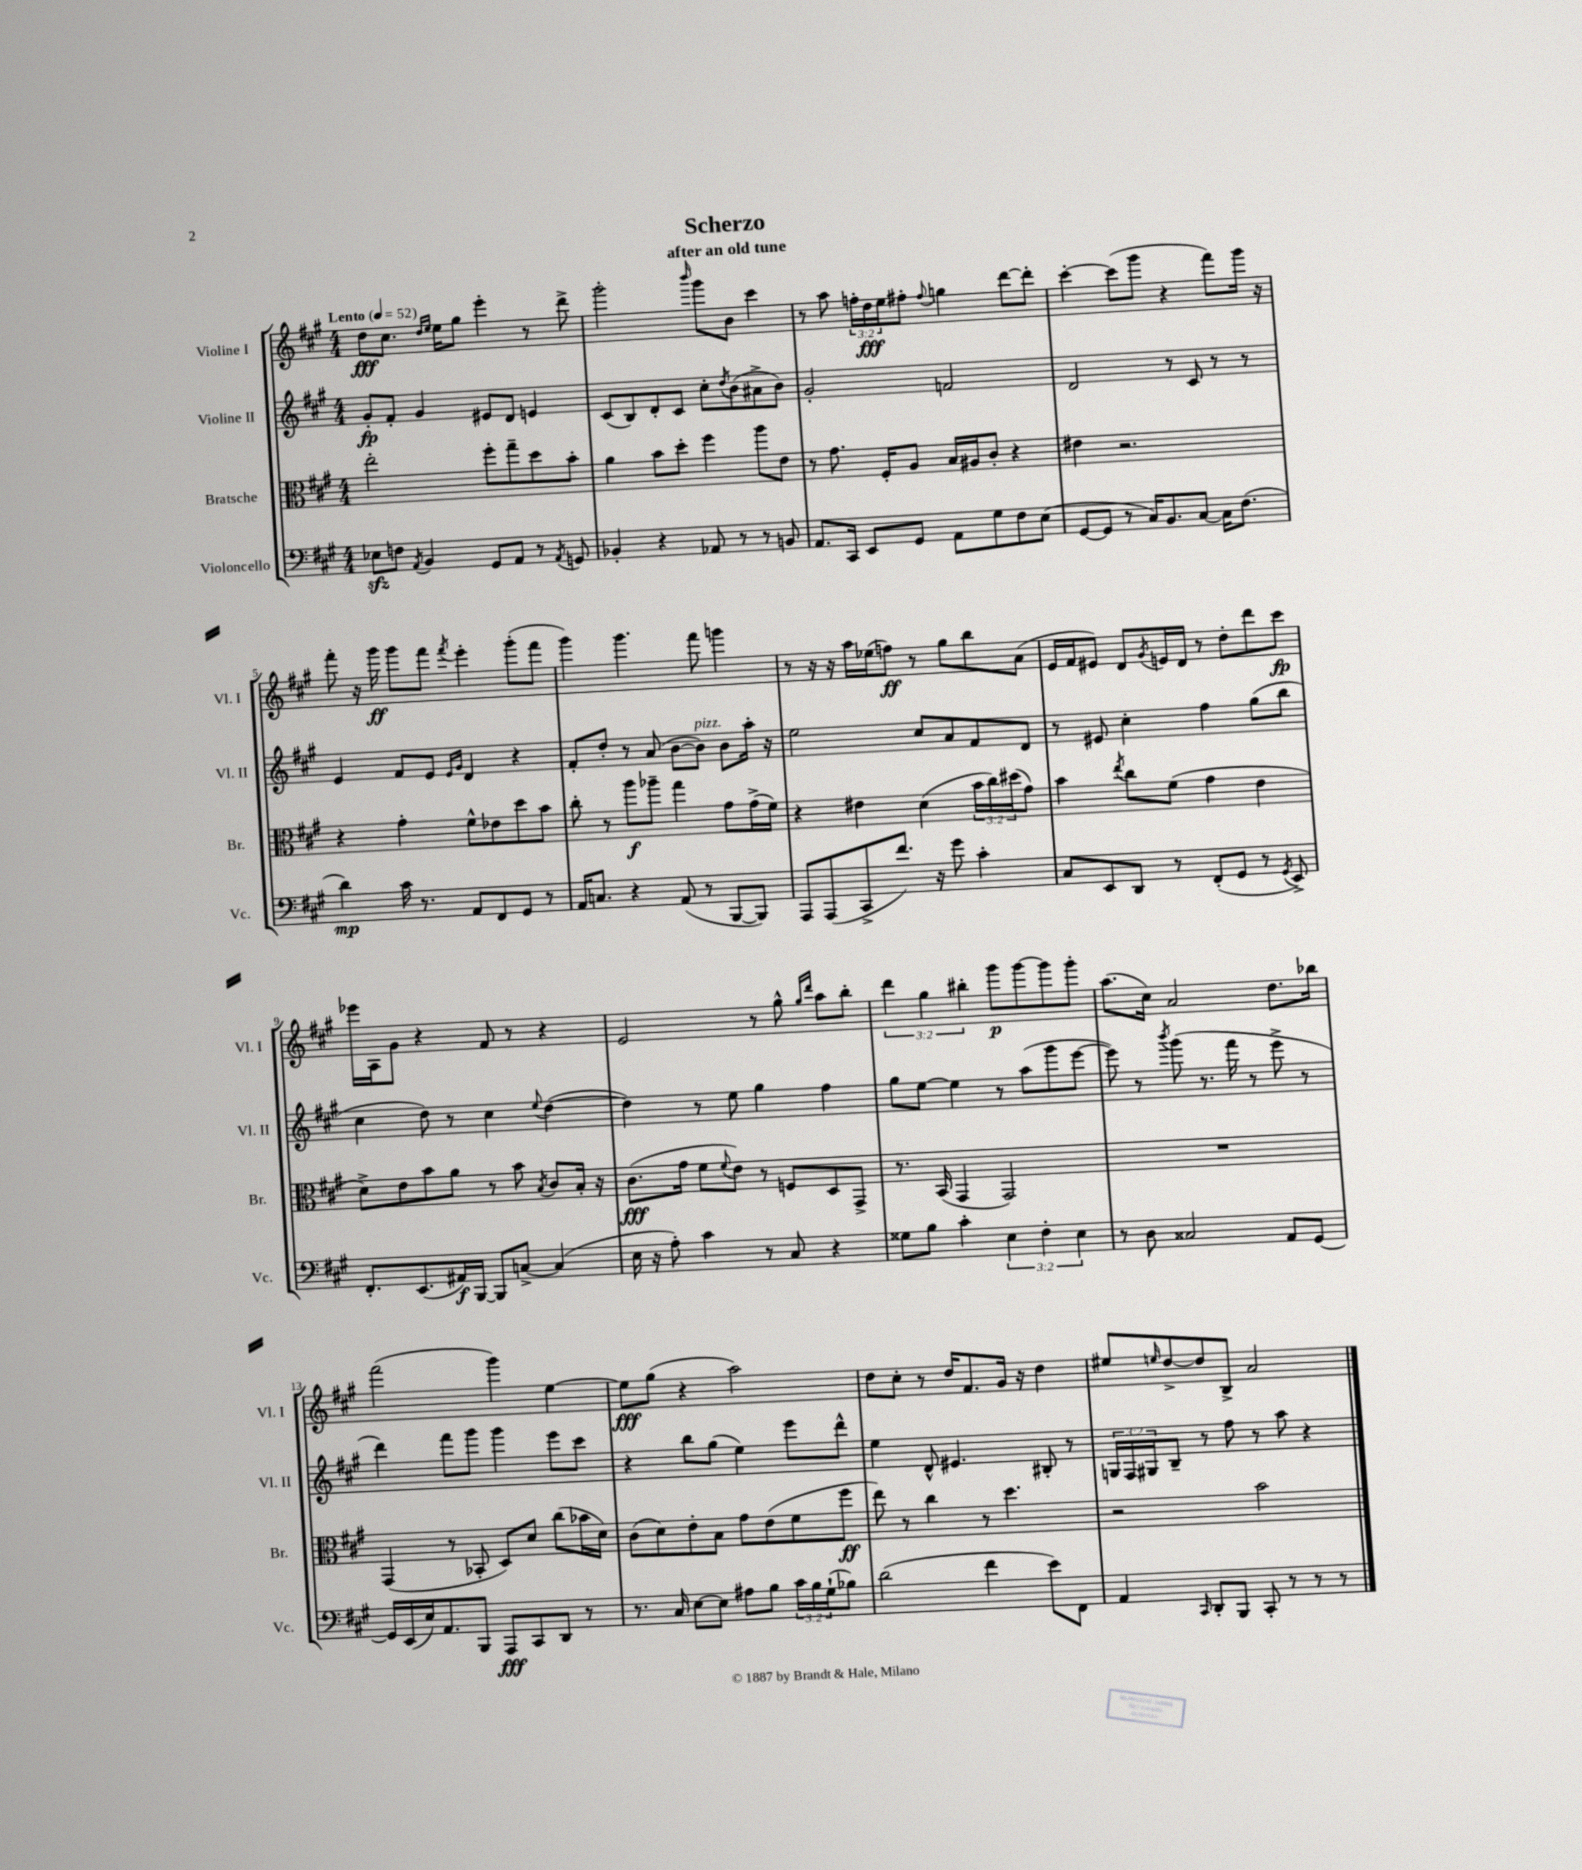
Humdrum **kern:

**kern	**dynam	**kern	**dynam	**kern	**dynam	**kern	**dynam
*part4	*part4	*part3	*part3	*part2	*part2	*part1	*part1
*staff4	*staff4	*staff3	*staff3	*staff2	*staff2	*staff1	*staff1
*I"Violoncello	*	*I"Bratsche	*	*I"Violine II	*	*I"Violine I	*
*I'Vc.	*	*I'Br.	*	*I'Vl. II	*	*I'Vl. I	*
*clefF4	*	*clefC3	*	*clefG2	*	*clefG2	*
*k[f#c#g#]	*	*k[f#c#g#]	*	*k[f#c#g#]	*	*k[f#c#g#]	*
*M4/4	*	*M4/4	*	*M4/4	*	*M4/4	*
*MM52	*	*MM52	*	*MM52	*	*MM52	*
=1	=1	=1	=1	=1	=1	=1	=1
!	!	!	!	!	!	!LO:TX:a:B:t=Lento	!
8E-Xzz\L	.	2ee'\	.	8g#'/L	fp	8dd\L	fff
8Fn\J	.	.	.	8f#'/J	.	8.cc#\J	.
8qAA/	.	.	.	.	.	.	.
4BB/	.	.	.	4g#/	.	.	.
.	.	.	.	.	.	16qqdd/LL	.
.	.	.	.	.	.	16qqee/JJ	.
.	.	.	.	.	.	16ee\KL	.
.	.	.	.	.	.	8gg#\J	.
8GG#/L	.	8ff#'\L	.	8e#X/L	.	4eee'\	.
8AA/J	.	8gg#~\	.	8d/J	.	.	.
8r	.	8dd\	.	4en/	.	8r	.
8qAA/	.	.	.	.	.	.	.
8GGn/	.	8b'\J	.	.	.	8ddd^\	.
=2	=2	=2	=2	=2	=2	=2	=2
4BB-X'/	.	4a\	.	(8c#/L	.	2ggg#'\	.
.	.	.	.	8B/)	.	.	.
4r	.	8b\L	.	8d'/	.	.	.
.	.	8dd'\J	.	8c#/J	.	.	.
.	.	.	.	.	.	16qqbbb/	.
8AA-X/	.	4ff#\	.	8cc#'\L	.	8ggg#\L	.
.	.	.	.	8qdd/	.	.	.
8r	.	.	.	(8b\	.	8b\J	.
8r	.	8aa\L	.	8a#X^\	.	4ccc#\	.
8BBn/	.	8e\J	.	8b\J)	.	.	.
=3	=3	=3	=3	=3	=3	=3	=3
8.AA/L	.	8r	.	2g#'/	.	8r	.
.	.	8.g#\	.	.	.	8aa\	.
16CC#/Jk	.	.	.	.	.	.	.
8EE/L	.	.	.	.	.	24ffn'\LL	.
.	.	.	.	.	.	24dd\	fff
.	.	16F#'/KL	.	.	.	.	.
.	.	.	.	.	.	24ee\J	.
8GG#/J	.	8A/J	.	.	.	8ff#X'\J	.
.	.	.	.	.	.	8qqff#/	.
8AA\L	.	16B/LL	.	2fn/	.	4ggn\	.
.	.	16A#X/J	.	.	.	.	.
8G#\	.	8c#'/J	.	.	.	.	.
8F#\	.	4r	.	.	.	[8ddd\L	.
(8E\J	.	.	.	.	.	8ddd'\J]	.
=4	=4	=4	=4	=4	=4	=4	=4
[8GG#/L	.	4e#X\	.	2d/	.	[4ccc#'\	.
8GG#/J]	.	.	.	.	.	.	.
8r	.	2.r	.	.	.	(8ccc#\L]	.
16C#/KL)	.	.	.	.	.	8ggg#\J	.
8.BB/	.	.	.	.	.	.	.
.	.	.	.	8r	.	4r	.
[8C#/J	.	.	.	8c#/	.	.	.
16C#\KL]	.	.	.	8r	.	8fff#\L)	.
(8.F#\J	.	.	.	.	.	.	.
.	.	.	.	8r	.	16ggg#\Jk	.
.	.	.	.	.	.	16r	.
!!LO:LB:g=z
=5	=5	=5	=5	=5	=5	=5	=5
4d\)	mp	4r	.	4e/	.	8fff#'\	.
.	.	.	.	.	.	16r	.
.	.	.	.	.	.	16ggg#\	ff
16c#\	.	4g#'\	.	8f#/L	.	8ggg#\L	.
8.r	.	.	.	.	.	.	.
.	.	.	.	8e/J	.	8fff#\J	.
.	.	.	.	16qqe/LL	.	.	.
.	.	.	.	16qqg#/JJ	.	8qfff#/	.
8AA/L	.	8f#^^\L	.	4d/	.	4eee'\	.
8FF#/	.	8e-X\	.	.	.	.	.
8GG#/J	.	8dd\	.	4r	.	(8ggg#'\L	.
8r	.	8b\J	.	.	.	8fff#\J	.
=6	=6	=6	=6	=6	=6	=6	=6
16AA/KL	.	8cc#'\	.	8f#'/L	.	4ggg#\)	.
8.Cn/J	.	.	.	.	.	.	.
.	.	8r	.	8dd'/J	.	.	.
4r	.	8aa\L	f	8r	.	4.ggg#\	.
.	.	8aa-X~\J	.	(8a/	.	.	.
(8AA/	.	4gg#\	.	[8b\L	.	.	.
!	!	!	!	!LO:TX:a:i:t=pizz.	!	!	!
8r	.	.	.	8b\J])	.	8fff#\	.
[8BBB/L	.	8g#\L	.	8b\L	.	4gggn\	.
8BBB/J])	.	(16g#^\L	.	16aa'\Jk	.	.	.
.	.	16f#\JJ)	.	16r	.	.	.
=7	=7	=7	=7	=7	=7	=7	=7
8AAA/L	.	4r	.	2ee\	.	8r	.
(8AAA/	.	.	.	.	.	16r	.
.	.	.	.	.	.	16r	.
8CC#^/	.	4e#X\	.	.	.	16aa\LL	.
.	.	.	.	.	.	(16ee-X\J	.
8.f#/J)	.	.	.	.	.	8ffn\J)	ff
.	.	(4d\	.	8cc#/L	.	8r	.
16r	.	.	.	.	.	.	.
8g#\	.	.	.	8a/	.	8gg#\L	.
4c#'\	.	24b\LL	.	8f#/	.	8bb\	.
.	.	24cc#\)	.	.	.	.	.
.	.	(24dd#X\J	.	.	.	.	.
.	.	8g#\J)	.	8d/J	.	(8a\J	.
=8	=8	=8	=8	=8	=8	=8	=8
8C#/L	.	4b\	.	8r	.	16e/LL	.
.	.	.	.	.	.	16f#/J	.
8EE/	.	.	.	8e#X/	.	8e#X/J)	.
.	.	8qee/	.	.	.	.	.
8DD/J	.	8cc#\L	.	4cc#'\	.	8d/L	.
.	.	.	.	.	.	8qg#/	.
8r	.	(8f#\J	.	.	.	16en/L	.
.	.	.	.	.	.	16d/JJ	.
(8FF#'/L	.	4g#\	.	4ff#\	.	8r	.
8GG#/J	.	.	.	.	.	8dd'\L	.
8r	.	4e\	.	(8gg#\L	.	8ddd\	.
8qGG#/	.	.	.	.	.	.	.
8EE^/)	.	.	.	8bb\J	.	8ccc#\J	fp
!!LO:LB:g=z
=9	=9	=9	=9	=9	=9	=9	=9
8.FF#'/L	.	8d^\L)	.	4cc#\	.	16eee-X\LL	.
.	.	.	.	.	.	16A\J	.
.	.	8e\	.	.	.	8g#\J	.
(8.EE/	.	.	.	.	.	.	.
.	.	8b\	.	8dd\)	.	4r	.
16AA#X/L)	f	8a\J	.	8r	.	.	.
[16BBB/JJ	.	.	.	.	.	.	.
8BBB/L]	.	8r	.	4cc#\	.	8f#/	.
[8Cn^/J	.	8b\	.	.	.	8r	.
.	.	8qB/	.	8qqee/	.	.	.
(4C/]	.	8c#/L	.	([4dd\	.	4r	.
.	.	16B'/Jk	.	.	.	.	.
.	.	16r	.	.	.	.	.
=10	=10	=10	=10	=10	=10	=10	=10
16E\	.	(8.c#\L	fff	4dd\])	.	2e/	.
16r	.	.	.	.	.	.	.
8A'\)	.	.	.	.	.	.	.
.	.	16g#\Jk	.	.	.	.	.
4c#\	.	8f#\L	.	8r	.	.	.
.	.	8qqf#/	.	.	.	.	.
.	.	8e\J)	.	8ee\	.	.	.
8r	.	8r	.	4gg#\	.	8r	.
8C#/	.	8Fn/L	.	.	.	8gg#^^\	.
.	.	.	.	.	.	16qqgg#/LL	.
.	.	.	.	.	.	16qqddd/JJ	.
4r	.	8D/	.	4ff#\	.	8aa\L	.
.	.	8GG#^/J	.	.	.	8bb'\J	.
=11	=11	=11	=11	=11	=11	=11	=11
8G##X\L	.	8.r	.	8gg#\L	.	6ddd\	.
8B\J	.	.	.	[8ee\J	.	.	.
.	.	.	.	.	.	6gg#\	.
.	.	(16BB/	.	.	.	.	.
4c#'\	.	4GG#/	.	4ee\]	.	.	.
.	.	.	.	.	.	6bb#X'\	.
6E\	.	2GG#/)	.	8r	.	8ggg#\L	p
.	.	.	.	(8aa\L	.	[8ggg#\	.
6F#'\	.	.	.	.	.	.	.
.	.	.	.	8ggg#\	.	8ggg#\]	.
6E\	.	.	.	.	.	.	.
.	.	.	.	[8eee\J	.	8ggg#'\J	.
=12	=12	=12	=12	=12	=12	=12	=12
8r	.	1r	.	8eee\])	.	(8.aa\L	.
8D\	.	.	.	8r	.	.	.
.	.	.	.	.	.	16cc#\Jk)	.
.	.	.	.	8qbbb/	.	.	.
2C##X/	.	.	.	(8ggg#\	.	2a/	.
.	.	.	.	8.r	.	.	.
.	.	.	.	16fff#\	.	.	.
.	.	.	.	8r	.	.	.
8AA/L	.	.	.	8eee^\	.	8.dd\L	.
[8GG#/J	.	.	.	8r	.	.	.
.	.	.	.	.	.	16bb-X\Jk	.
!!LO:LB:g=z
=13	=13	=13	=13	=13	=13	=13	=13
16GG#/LL]	.	(4GG#/	.	4ddd\)	.	(2fff#\	.
(16EE/	.	.	.	.	.	.	.
16E/J)	.	.	.	.	.	.	.
8.AA/	.	.	.	.	.	.	.
.	.	8r	.	8fff#\L	.	.	.
8BBB/J	.	8BB-X'/	.	8ggg#\J	.	.	.
8AAA/L	fff	8D/L)	.	4ggg#\	.	4ggg#\)	.
8CC#/	.	8d/J	.	.	.	.	.
8DD/J	.	(8cc#\L	.	8eee\L	.	[4ee\	.
8r	.	16b-X\L	.	8ccc#\J	.	.	.
.	.	16d\JJ)	.	.	.	.	.
=14	=14	=14	=14	=14	=14	=14	=14
8.r	.	(8c#\L	.	4r	.	8ee\L]	fff
.	.	8d\)	.	.	.	(8gg#\J	.
16C#/	.	.	.	.	.	.	.
[8E\L	.	8e'\	.	8bb\L	.	4r	.
8E\J]	.	8B\J	.	(8gg#\J	.	.	.
8A#X\L	.	8g#\L	.	4ee\)	.	2aa\)	.
8B\J	.	(8e\	.	.	.	.	.
24c#\LL	.	8f#\	.	8eee\L	.	.	.
24B\	.	.	.	.	.	.	.
(24G#`\J	.	.	.	.	.	.	.
8B-X\J)	.	8ff#\J	ff	8ddd^^\J	.	.	.
=15	=15	=15	=15	=15	=15	=15	=15
(2d\	.	8ee\)	.	4ee\	.	8dd\L	.
.	.	8r	.	.	.	8cc#'\J	.
.	.	4cc#\	.	8d^^/	.	8r	.
.	.	.	.	4.e#X/	.	16dd/KL	.
.	.	.	.	.	.	8.f#/	.
4f#\	.	8r	.	.	.	.	.
.	.	4.dd\	.	.	.	16g#/Jk	.
.	.	.	.	.	.	16r	.
8e\L)	.	.	.	8B#X'/	.	4dd\	.
8FF#\J	.	.	.	8r	.	.	.
=16	=16	=16	=16	=16	=16	=16	=16
4AA/	.	2r	.	24Gn/LL	.	8ee#X/L	.
.	.	.	.	24F#/	.	.	.
.	.	.	.	24G#X/J	.	.	.
.	.	.	.	.	.	16qqeen/	.
.	.	.	.	8B~/J	.	[8dd^/	.
16qqCC#/	.	.	.	.	.	.	.
8DD'/L	.	.	.	8r	.	8dd/]	.
8BBB/J	.	.	.	8ff#\	.	8B^/J	.
8CC#'/	.	2b\	.	8r	.	2a/	.
8r	.	.	.	8aa\	.	.	.
8r	.	.	.	4r	.	.	.
8r	.	.	.	.	.	.	.
==	==	==	==	==	==	==	==
*-	*-	*-	*-	*-	*-	*-	*-
